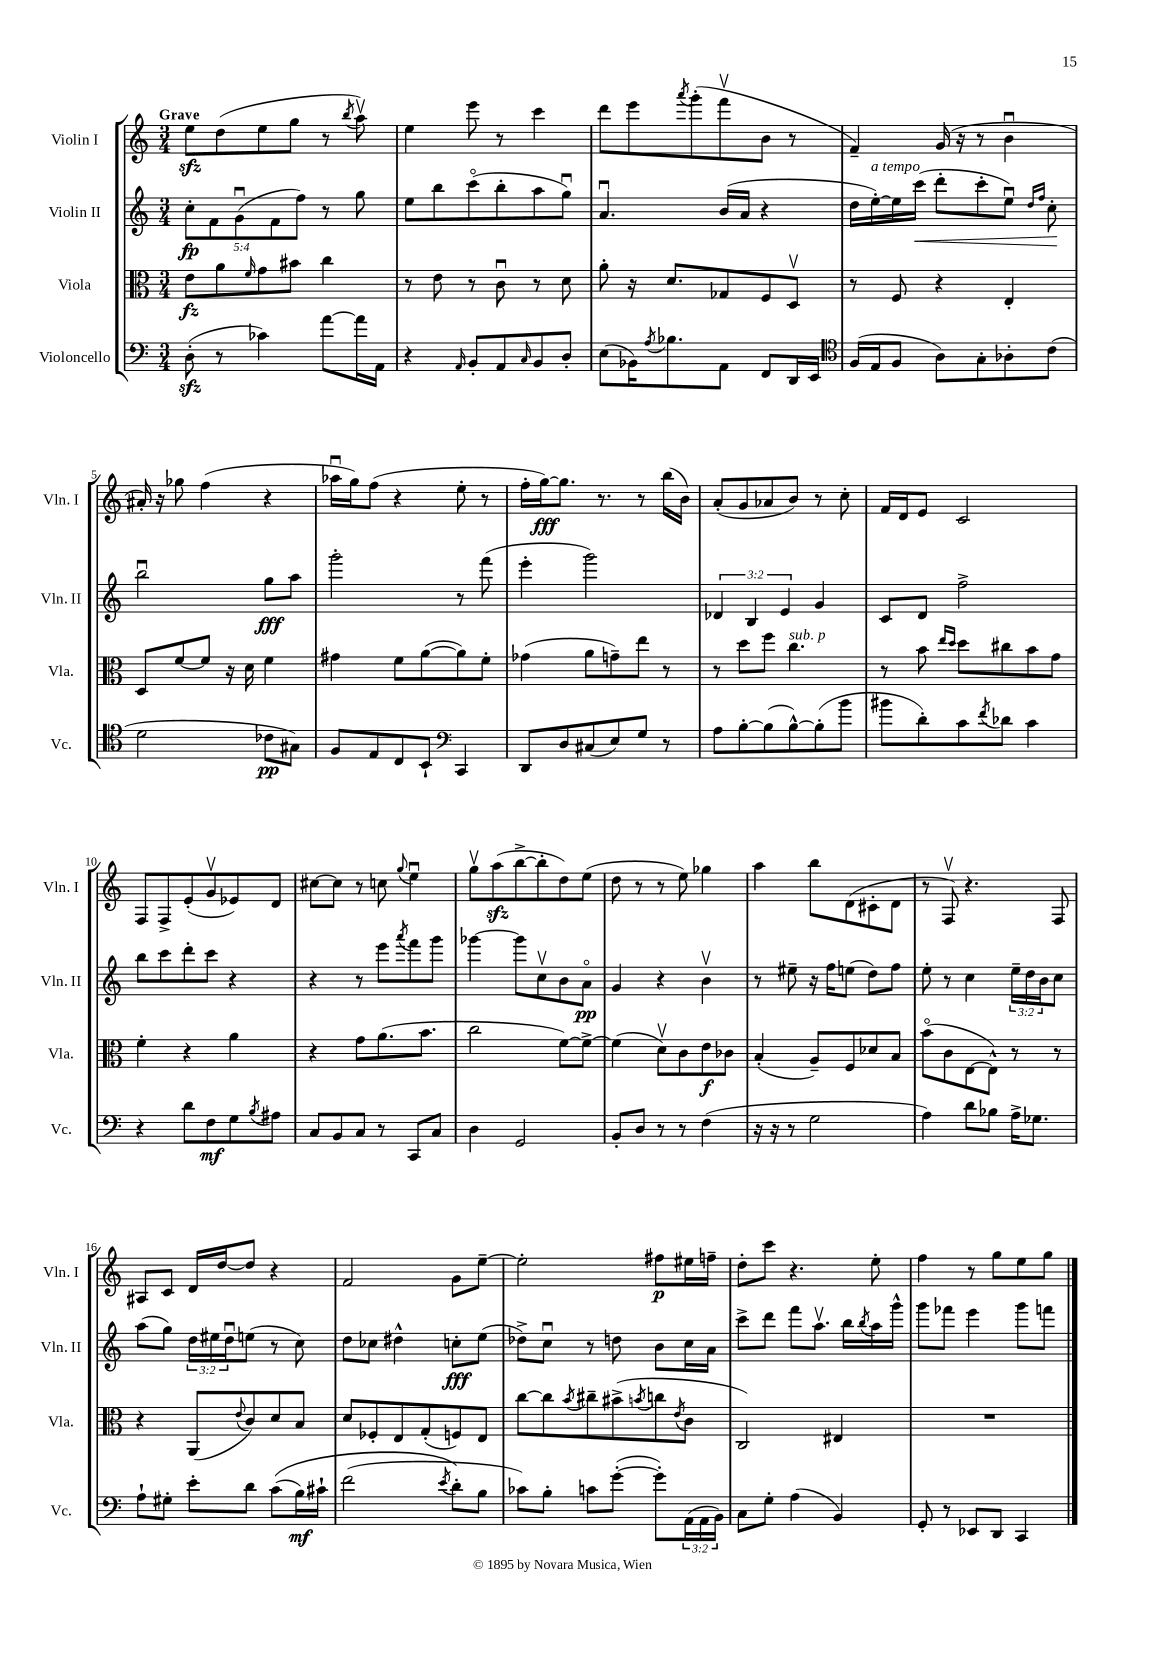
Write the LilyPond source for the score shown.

<<
\new StaffGroup <<
\new Staff = "s0" \with { instrumentName = "Violin I" shortInstrumentName = "Vln. I" } {
    \clef treble \key c \major \numericTimeSignature \time 3/4 \tempo "Grave"
    e''8\sfz d''8( e''8 g''8 r8 \acciaccatura { b''8 } a''8\upbow) |
    e''4 e'''8 r8 c'''4 |
    d'''8 e'''8 \acciaccatura { a'''8 } g'''8-.( f'''8\upbow b'8 r8 |
    f'4--) g'16( r16 r8 b'4\downbow |
    ais'16-.) r16 ges''8 f''4( r4 |
    aes''16\downbow g''16) f''8( r4 e''8-. r8 |
    f''16-. g''16~\fff) g''8. r8. r8 b''16( b'16) |
    a'8-.( g'8 aes'8 b'8) r8 c''8-. |
    f'16 d'16 e'8 c'2 |
    f8 f8-> e'8-.( g'8\upbow ees'8) d'8 |
    cis''8~ cis''8 r8 c''8 \appoggiatura { g''8 } e''4\downbow |
    g''8\upbow a''8\sfz( b''8~-> b''8-. d''8) e''8( |
    d''8 r8 r8 e''8) ges''4 |
    a''4 b''8 d'8( cis'8-. d'8 |
    r8 f8\upbow) r4. f8 |
    ais8 c'8 d'16 d''16~ d''8 r4 |
    f'2 g'8 e''8~-- |
    e''2-. fis''8\p eis''16 f''16-- |
    d''8-. c'''8 r4. e''8-. |
    f''4 r8 g''8 e''8 g''8 \bar "|." |
}
\new Staff = "s1" \with { instrumentName = "Violin II" shortInstrumentName = "Vln. II" } {
    \clef treble \key c \major \numericTimeSignature \time 3/4 \override Staff.TupletNumber.text = #tuplet-number::calc-fraction-text
    \tuplet 5/4 { c''8-.\fp f'8 g'8\downbow( f'8 f''8) } r8 g''8 |
    e''8 b''8 c'''8\flageolet( b''8-. a''8 g''8\downbow) |
    a'4.\downbow b'16( a'16 r4 |
    d''16 e''16~-.^\markup { \italic "a tempo" }) e''16 c'''16\<( d'''8-. c'''8-. e''8\downbow) \grace { d''16 f''16 } c''8-.\! |
    b''2\downbow g''8\fff a''8 |
    g'''2-. r8 f'''8( |
    e'''4-. g'''2) |
    \tuplet 3/2 { des'4 b4 e'4 } g'4 |
    c'8 d'8 f''2-> |
    b''8 c'''8 d'''8-. c'''8 r4 |
    r4 r8 e'''8 \acciaccatura { a'''8 } f'''8 g'''8 |
    ges'''4~ ges'''8 c''8\upbow b'8 a'8\flageolet\pp |
    g'4 r4 b'4\upbow |
    r8 eis''8-- r16 f''16 e''8( d''8) f''8 |
    e''8-. r8 c''4 \tuplet 3/2 { e''16-- d''16 b'16 } c''8 |
    a''8( g''8) \tuplet 3/2 { d''16 eis''16 d''16\downbow } e''8( r8 c''8) |
    d''8 ces''8 dis''4-^ c''8-.\fff e''8( |
    des''8->) c''8\downbow r8 d''8 b'8 c''16 a'16 |
    c'''8-> d'''8 f'''8 a''8.\upbow b''16 \acciaccatura { b''8 } a''16 g'''16-^ |
    g'''8 fes'''8 e'''4 g'''8 f'''8 \bar "|." |
}
\new Staff = "s2" \with { instrumentName = "Viola" shortInstrumentName = "Vla." } {
    \clef alto \key c \major \numericTimeSignature \time 3/4
    e'8\fz a'8 \grace { f'16 } g'8 bis'8 c''4 |
    r8 e'8 r8 c'8\downbow r8 d'8 |
    a'8-. r16 d'8. ges8 f8 d8\upbow |
    r8 f8 r4 e4-. |
    d8 f'8~ f'8 r16 d'16 f'4 |
    gis'4 f'8 a'8~( a'8) f'8-. |
    ges'4( a'8 g'8--) e''8 r8 |
    r8 d''8 f''8 c''4.^\markup { \italic "sub. p" } |
    r8 b'8 \grace { e''16 d''16 } d''8 cis''8 b'8 g'8 |
    f'4-. r4 a'4 |
    r4 g'8 a'8.( b'8. |
    c''2 f'8~) f'8~-> |
    f'4( d'8\upbow) c'8 e'8\f ces'8 |
    b4-.( a8--) f8 des'8 b8 |
    b'8\flageolet( c'8 e8~ e8-^) r8 r8 |
    r4 a,8( \appoggiatura { e'8 } c'8) d'8 b8 |
    d'8 fes8-. e8 g8-.( f8) e8 |
    c''8~ c''8 \acciaccatura { b'8 } cis''8-- bis'8->( \acciaccatura { b'8 } c''8 \acciaccatura { e'8 } c'8 |
    c2) eis4 |
    R2. \bar "|." |
}
\new Staff = "s3" \with { instrumentName = "Violoncello" shortInstrumentName = "Vc." } {
    \clef bass \key c \major \numericTimeSignature \time 3/4 \override Staff.TupletNumber.text = #tuplet-number::calc-fraction-text
    d8-.\sfz( r8 ces'4) a'8~ a'16 a,16 |
    r4 \grace { a,16 } b,8-. a,8 \grace { c16 } b,8 d8-. |
    e8( bes,16) \acciaccatura { a8 } bes8. a,8 f,8 d,16 e,16 |
    \clef tenor f16( e16 f8 a8) g8-. aes8-. c'8( |
    d'2 ces'8\pp gis8) |
    f8 e8 c8 b,8-! \clef bass c,4 |
    d,8 d8 cis8( e8) g8 r8 |
    a8 b8~-. b8( b8~-^) b8-.( b'8 |
    bis'8 d'8-.) c'8 \acciaccatura { f'8 } des'8 c'4 |
    r4 d'8 f8\mf g8 \acciaccatura { b8 } ais8 |
    c8 b,8 c8 r8 c,8 c8 |
    d4 g,2 |
    b,8-. d8 r8 r8 f4( |
    r16 r16 r8 g2 |
    a4) d'8 bes8 a16-> ges8. |
    a8-! gis8-. e'8-. d'8 c'8(\( b16\mf) cis'16-! |
    f'2( \acciaccatura { e'8 } d'8-.\) b8 |
    ces'8) b8-. c'8 g'8~-.( g'8-.) \tuplet 3/2 { a,16( a,16 b,16) } |
    c8 g8-. a4( b,4) |
    g,8-. r8 ees,8 d,8 c,4 \bar "|." |
}
>>
>>
